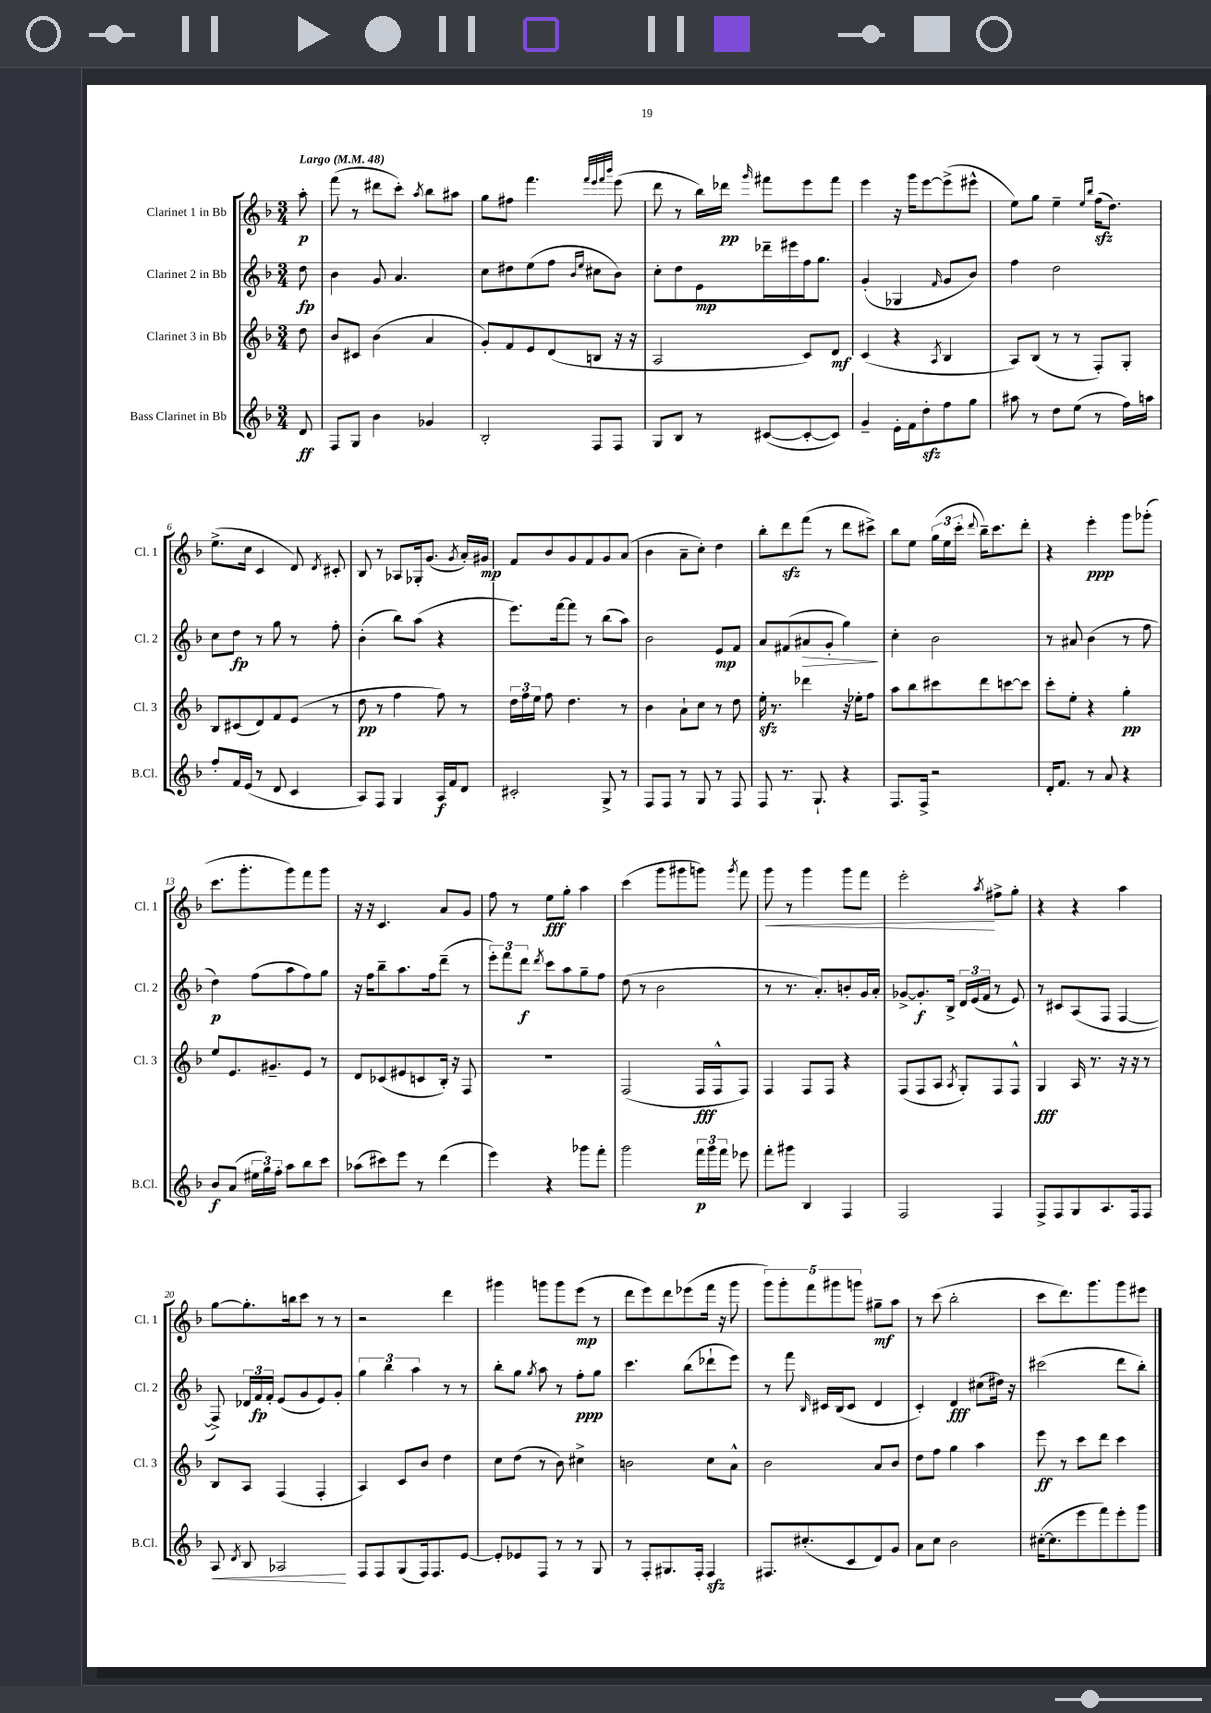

**kern	**kern	**kern	**kern
*staff4	*staff3	*staff2	*staff1
*clefG2	*clefG2	*clefG2	*clefG2
*k[b-]	*k[b-]	*k[b-]	*k[b-]
*M3/4	*M3/4	*M3/4	*M3/4
*MM48	*MM48	*MM48	*MM48
8d	8dd	8dd	8aa'
=	=	=	=
8F	8b-	4b-	(8fff
8G	8c#	.	8r
4b-	(4b-	8g	8ddd#
.	.	4.a	8ccc')
.	.	.	8qaa
4g-	4a	.	8bb-
.	.	.	8aa#
=	=	=	=
2B-'	8g')	8cc	8gg
.	8f	8dd#	8ff#
.	8e	(8ee	4.fff
.	(8d	8ff	.
.	.	16qqb-	.
.	.	16qqee	.
8F	8B	8cc#	.
.	.	.	32qqfff
.	.	.	32qqeee
.	.	.	32qqfff
.	.	.	32qqbbb-
8F	16r	8b-)	(8eee
.	16r	.	.
=	=	=	=
8G	2A	8cc'	8ddd
8B-	.	8dd	8r
8r	.	8e	16bb-)
.	.	.	16ddd-
.	.	.	16qqggg
([8c#	.	16ddd-~	8fff#
.	.	16eee#	.
8c#'_	8c)	16ff	8eee
.	.	8.gg	.
8c#])	8d	.	8fff#
=	=	=	=
4g~	(4c	(4g'	4eee
16e'	4r	4G-	16r
16f	.	.	16ggg
8dd'	.	.	[8eee
.	8qA	16qqf	.
8ff	4B-	8g	(8eee^]
8gg	.	8b-)	8eee#^^
=	=	=	=
8aa#	8A)	4ff	8ee)
8r	(8B-	.	8gg
8dd	8r	2dd	4ee~
(8ee	8r	.	.
.	.	.	16qqee
.	.	.	16qqbb-
8r	8F')	.	(16ff
.	.	.	8.dd)
16ff)	8G'	.	.
16aa	.	.	.
=	=	=	=
8ff'	8B-	8cc	(8.ee^
16f	(8c#	8dd	.
(16e	.	.	16cc
8r	8d)	8r	4c
8d	8f	8gg	.
4c	(8e	8r	8d)
.	.	.	8qd
.	8r	8ff'	8c#'
=	=	=	=
8A)	8dd	(4b-'	8B-
8F	8r	.	8r
4G	4ff	8bb-)	8A-
.	.	(8aa	16G-'
.	.	.	(8.g
16A	8ff)	4r	.
16f	.	.	.
.	.	.	8qg
8d	8r	.	16a')
.	.	.	16g#
=	=	=	=
2c#'	24dd	8.eee)	8f
.	24ff	.	.
.	24ee	.	.
.	8ff	.	8b-
.	.	[16fff	.
.	4.dd	8fff]	8g
.	.	8r	8f
8G^	.	(8bb-	8g
8r	8r	8aa)	(8a
=	=	=	=
8F	4b-	2b-	4b-
8F	.	.	.
8r	8a`	.	8a~
8G	8cc	.	8cc')
8r	8r	8e	4dd
8F	8dd	8f	.
=	=	=	=
8F	16ee'	8a	8bb-'
.	8.r	.	.
8.r	.	(8f#	8ddd
.	4ddd-	8a#	(8fff
8.G`	.	.	.
.	.	8g'	8r
4r	16r	4gg)	8ddd
.	16ee-'	.	.
.	8ff	.	8ccc#^)
=	=	=	=
8.F	8aa	4cc'	8bb-
.	8bb-	.	8ee
16F^	.	.	.
2r	8ccc#	2b-	(24gg
.	.	.	24ee
.	.	.	24ccc'
.	.	.	8qqddd
.	8ddd	.	16bb-~)
.	.	.	8.ccc
.	[8ccc	.	.
.	8ccc]	.	8ddd'
=	=	=	=
16d'	8ccc'	8r	4r
8.f	.	.	.
.	8ee'	8a#	.
8r	4r	(4b-	4eee'
8a	.	.	.
4r	4gg'	8r	8ggg
.	.	8ff	(8ggg-'
=	=	=	=
8b-	8ee	4dd)	8.ccc
(8a	8.e	.	.
.	.	.	8.ggg'
24ee#	.	(8ff	.
24gg)	.	.	.
.	8.g#~	.	.
24ff'	.	.	.
8aa	.	8aa	8ggg)
8bb-	8e	8ff)	8fff
8ccc	8r	8gg	8ggg
=	=	=	=
(8aa-	8d	16r	16r
.	.	16ff	16r
8ccc#)	(8c-	8bb-~	4.c
8eee	8e#	8.aa	.
8r	8c	.	.
.	.	16ff	.
(4ddd	16B-')	(8ddd~	8a
.	16r	.	.
.	8F	8r	8g
=	=	=	=
4eee)	2.r	12eee')	8ff
.	.	12fff	.
.	.	.	8r
.	.	12ddd	.
.	.	8qddd	.
4r	.	8ccc	8ee
.	.	8aa	8gg'
8ggg-	.	8gg~	4aa
8fff'	.	8ff	.
=	=	=	=
2ggg	(2F	(8dd	(4ccc
.	.	8r	.
.	.	2b-	8ggg
.	.	.	8ggg#
24fff	16F	.	8ggg)
24ggg	.	.	.
.	16F^^	.	.
24fff	.	.	.
.	.	.	8qggg
8eee-	8F)	.	8fff
=	=	=	=
8fff'	4F	8r	8ggg
8ggg#	.	8.r	8r
4B-	8F	.	4ggg
.	.	8.a')	.
.	8F	.	.
4F	4r	8b'	8ggg
.	.	16g	8fff
.	.	16a'	.
=	=	=	=
2F	(8F	[8g-^	2eee'
.	8F	8.g-']	.
.	8A	.	.
.	.	16B-^	.
.	8qA	.	.
.	8G')	24d	.
.	.	(24e	.
.	.	24f	.
.	.	.	8qaa
4F	8F	8r	8ff#^
.	8F^^	8e)	8gg'
=	=	=	=
8F^	4G	8r	4r
8F	.	8c#	.
8G	16A	(8A	4r
.	8.r	.	.
8.A	.	8F	.
.	16r	[4F	4aa
16F	16r	.	.
8F	8r	.	.
=	=	=	=
8A	8B-	8F^])	[8gg
8qd	.	.	.
8B-	8A	24d-	8.gg']
.	.	24f	.
.	.	24f'	.
2A-	(4F	(8e	.
.	.	.	16bb
.	.	8g	8ccc
.	4F'	8e)	8r
.	.	8g'	8r
=	=	=	=
8F	4A)	6gg	2r
8F	.	.	.
.	.	6bb-	.
(8G	8c	.	.
.	.	6aa	.
16F)	8b-	.	.
8.F	.	.	.
.	4dd	8r	4ddd
[8e	.	8r	.
=	=	=	=
8e']	8cc	8bb-'	4ggg#
8e-	(8dd	8gg	.
.	.	8qgg	.
8F	8r	8aa	8ggg
8r	8b-)	8r	8ggg
8r	4cc#^	8ff'	(8eee
8G	.	8gg	8r
=	=	=	=
8r	2b	4.ccc	8ddd
8F'	.	.	8eee)
8.G#	.	.	8ddd
.	.	(8bb-	(8eee-
16F'	.	.	.
4F	8cc	8ddd-`	16fff
.	.	.	16r
.	8a^^	8eee)	8ggg
=	=	=	=
8.F#	2b-	8r	10ggg)
.	.	.	10ggg'
.	.	8fff	.
(8.cc#'	.	.	.
.	.	.	10fff
.	.	16qqB-	.
.	.	16c#	.
.	.	.	10ggg#
.	.	(16B-	.
8c	.	8c#	.
.	.	.	10ggg
8d)	8a	4d	8gg#~
8g	8b-	.	8aa
=	=	=	=
8a	8dd	4c')	8r
8cc	8ff	.	(8ccc
2b-	4gg	4d	2bb-'
.	4aa	(8cc#	.
.	.	16dd#)	.
.	.	16r	.
=	=	=	=
([16cc#'	8eee	(2ccc#	8ccc
8.cc#]	.	.	.
.	8r	.	8.ddd)
8eee	8ccc	.	.
.	.	.	8.ggg
8fff)	8ddd	.	.
8eee'	4ccc	8ddd	8ggg
8ggg	.	8bb-')	8eee#
==	==	==	==
*-	*-	*-	*-
